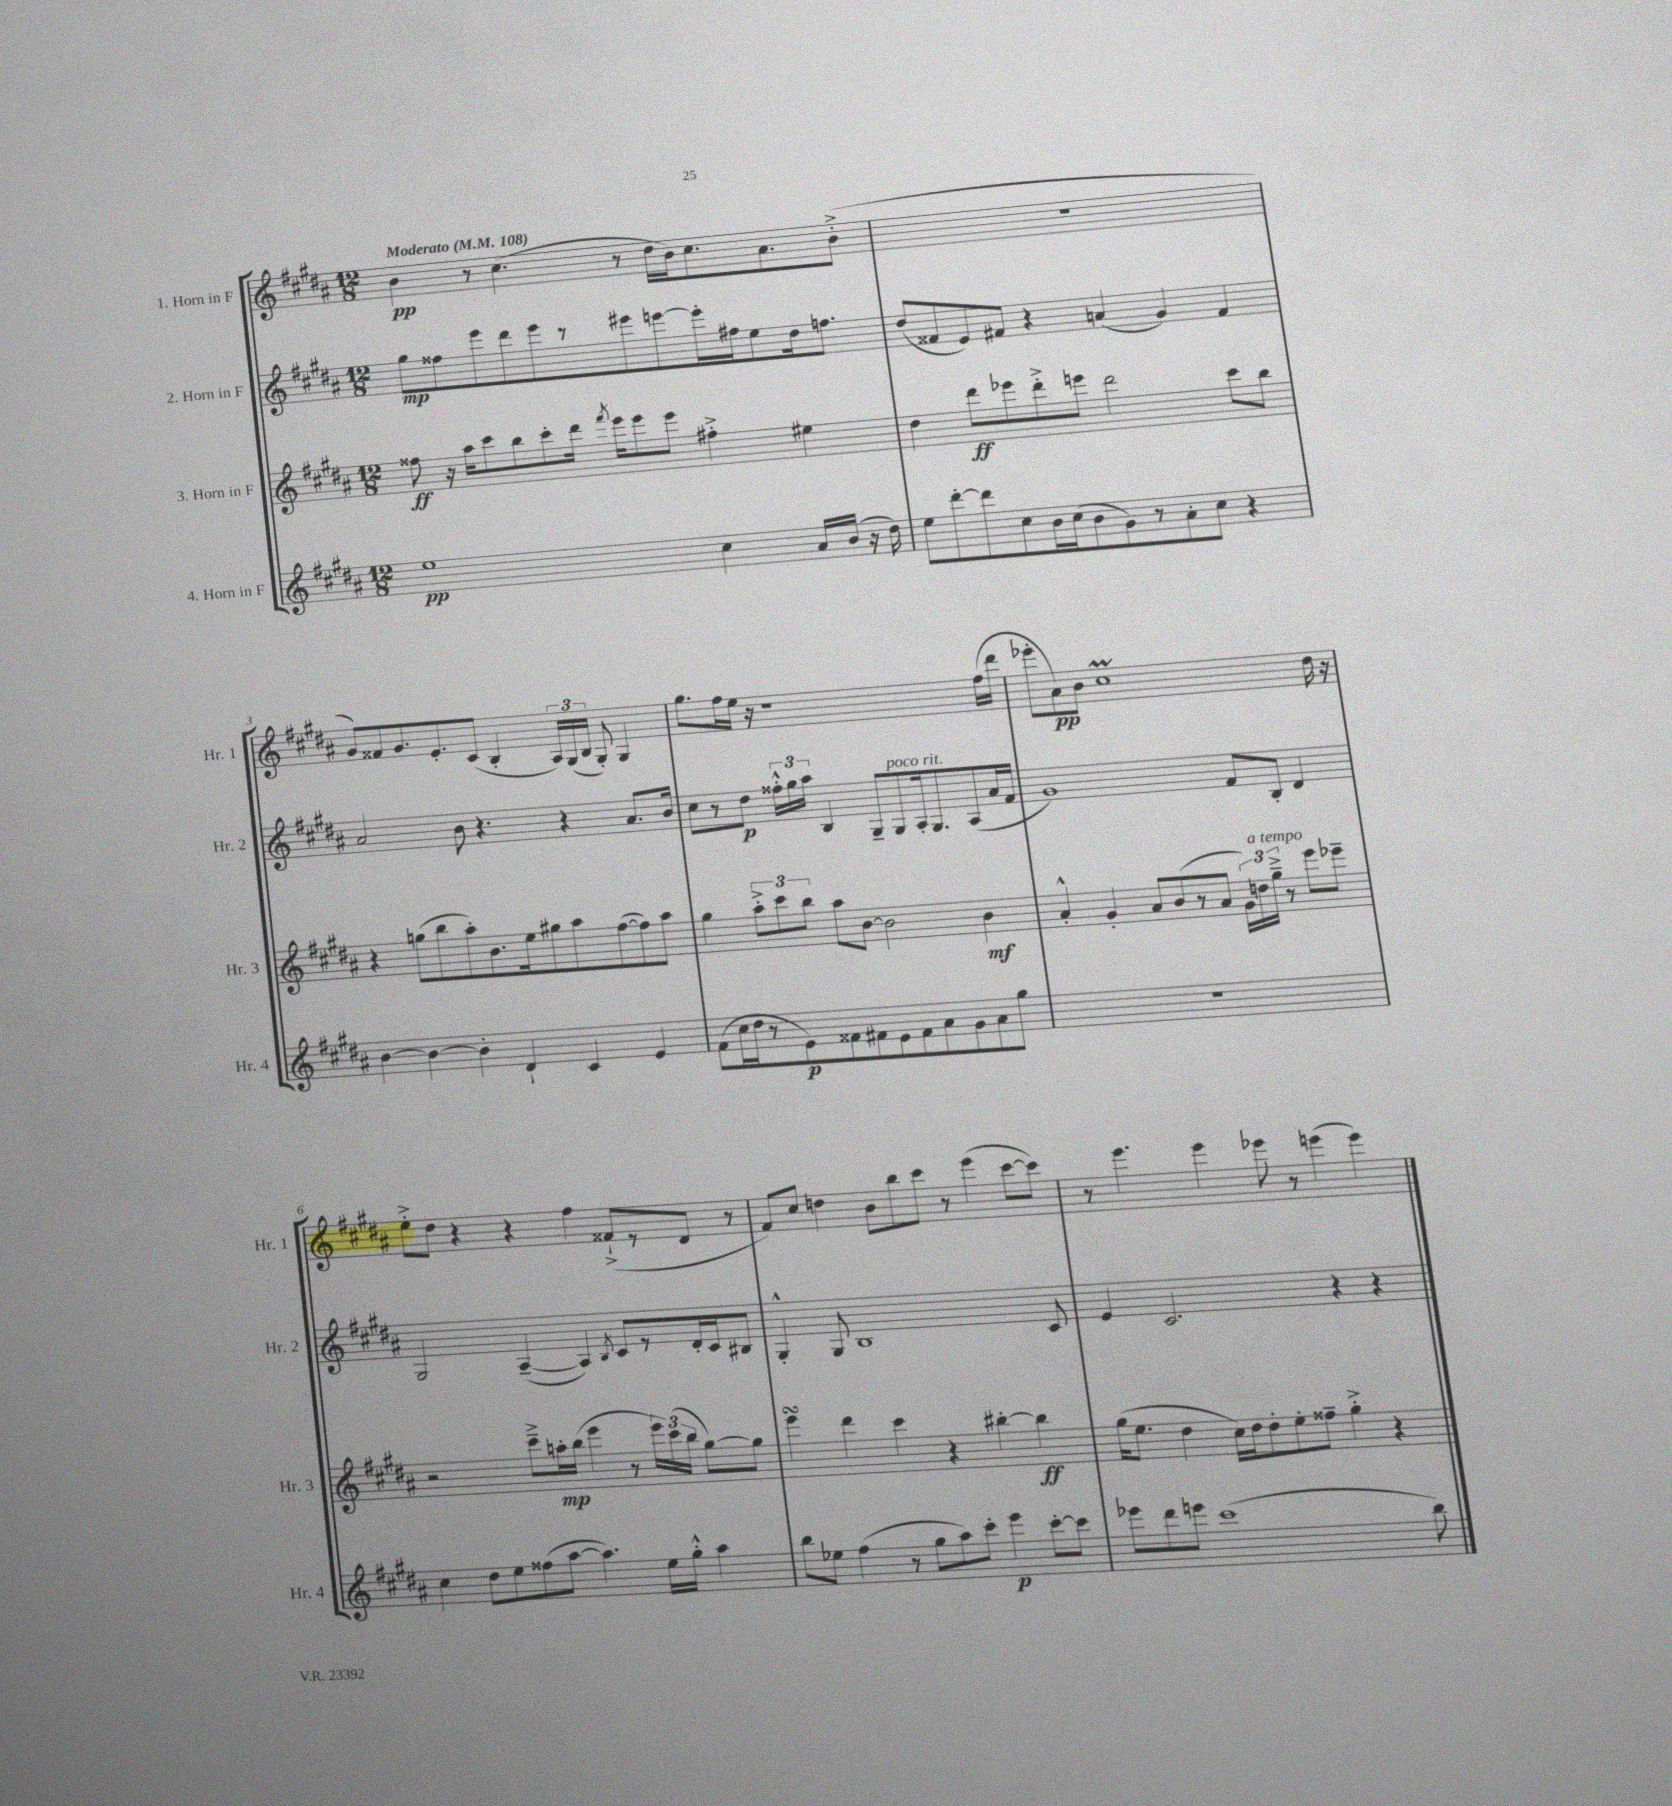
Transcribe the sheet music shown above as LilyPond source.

<<
\new StaffGroup <<
\new Staff = "s0" \with { instrumentName = "1. Horn in F" shortInstrumentName = "Hr. 1" } {
    \clef treble \key b \major \numericTimeSignature \time 12/8 \tempo "Moderato" 4 = 108
    \autoBeamOff b'4\pp r8 cis''4.( r8 dis''16[ b'16) cis''8. ais'8. b'8]-.->( |
    R1. |
    gis'8[) fisis'8 gis'8. e'8.-. cis'8]( b4-. \tuplet 3/2 { ais16[) gis16( b16] } gis8-.) gis4 |
    gis''8.[ fis''16 e''16] r16 r1 fis''16[( dis'''16] |
    ees'''8[-. ais'8\pp) b'8] cis''1\prall dis''16 r16 |
    e''8[-.-> dis''8] r4 r4 fis''4 fisis'8[-!->( r8 dis'8] r8 |
    fis'8[) cis''8] d''4 b'8[ b''8 cis'''8] r8 e'''4( cis'''8[~ cis'''8]) |
    r8 e'''4. e'''4 ees'''8 r8 e'''4( e'''4) \bar "|." |
}
\new Staff = "s1" \with { instrumentName = "2. Horn in F" shortInstrumentName = "Hr. 2" } {
    \clef treble \key b \major \numericTimeSignature \time 12/8
    \autoBeamOff gis''8[\mp fisis''8 e'''8 dis'''8 e'''8 r8 eis'''8 e'''8~ e'''16-. fis''16 e''8 dis''16 f''8.] |
    dis''8[( fisis'8 e'8) fis'8] r4 a'4( gis'4) fis'4 |
    ais'2 b'8 r4. r4 ais'8.[ b'16] |
    cis''8[ r8 dis''8]\p \tuplet 3/2 { fisis''16[-.-^ gis''16 ais''16] } b4 gis8[-- gis8^\markup { \italic "poco rit." } ais16-. gis8. ais8( ais'16 fis'16] |
    gis'1) fis'8[ b8]-. dis'4 |
    gis2 ais4~--( ais4) \acciaccatura { b8 } cis'8[ r8 dis'16-. cis'16 bis8] |
    gis4-.-^ gis8 b1 cis'8 |
    e'4 cis'2. r4 r4 \bar "|." |
}
\new Staff = "s2" \with { instrumentName = "3. Horn in F" shortInstrumentName = "Hr. 3" } {
    \clef treble \key b \major \numericTimeSignature \time 12/8
    \autoBeamOff fisis''8\ff r16 ais''16[ cis'''8 b''8 cis'''8-. dis'''16] \acciaccatura { fis'''8 } e'''16[ e'''8 e'''8] fis''4-.-> eis''4 |
    dis''4 dis'''8[\ff ees'''8 dis'''8-.-> e'''8] dis'''2 cis'''8[ b''8] |
    r4 g''8[( b''8 ais''8-.) b'8. e''16 gis''8 ais''8 fis''8~( fis''8) ais''8] |
    gis''4 \tuplet 3/2 { ais''8[-.-> cis'''8 b''8] } ais''8[ b'8]~ b'2 b'4\mf |
    ais'4-.-^ gis'4-. ais'8[ b'8( r8 ais'8] \tuplet 3/2 { gis'16[) d''16^\markup { \italic "a tempo" } gis''16]---> } r8 e'''8[ ees'''8]-- |
    r2 cis'''8[---> a''16-.\mp b''16]( e'''4 r8 \tuplet 3/2 { e'''16[) cis'''16( b''16] } gis''8[~) gis''8] |
    e'''4\turn dis'''4 cis'''4 r4 bis''4~-. bis''4\ff |
    gis''16[( e''8.] dis''4 cis''16[) dis''16 dis''8-. e''8-. fisis''8]-- gis''4-.-> r4 \bar "|." |
}
\new Staff = "s3" \with { instrumentName = "4. Horn in F" shortInstrumentName = "Hr. 4" } {
    \clef treble \key b \major \numericTimeSignature \time 12/8
    \autoBeamOff e''1\pp cis''4 ais'16[ b'16]( r16 dis''16) |
    e''8[ dis'''8~-. dis'''8 cis''8 b'16 cis''16( b'8 gis'8) r8 ais'8-. cis''8] r4 |
    b'4~ b'4~ b'4-. dis'4-! cis'4 e'4 |
    fis'8[( cis''16 dis''16 r8 e'8\p) fisis'8 fis'8 e'8 fis'8 ais'8 gis'8 ais'8 gis''8] |
    R1. |
    cis''4 dis''8[ e''8 fisis''8( ais''8]~ ais''4.) e''16[ gis''16]-.-^ ais''4 |
    b''8[ ees''8] fis''4( r8 gis''8[ ais''8) cis'''8]-. e'''4\p cis'''8[~-. cis'''8] |
    ees'''8[ dis'''8 e'''8] cis'''1( b''8) \bar "|." |
}
>>
>>
